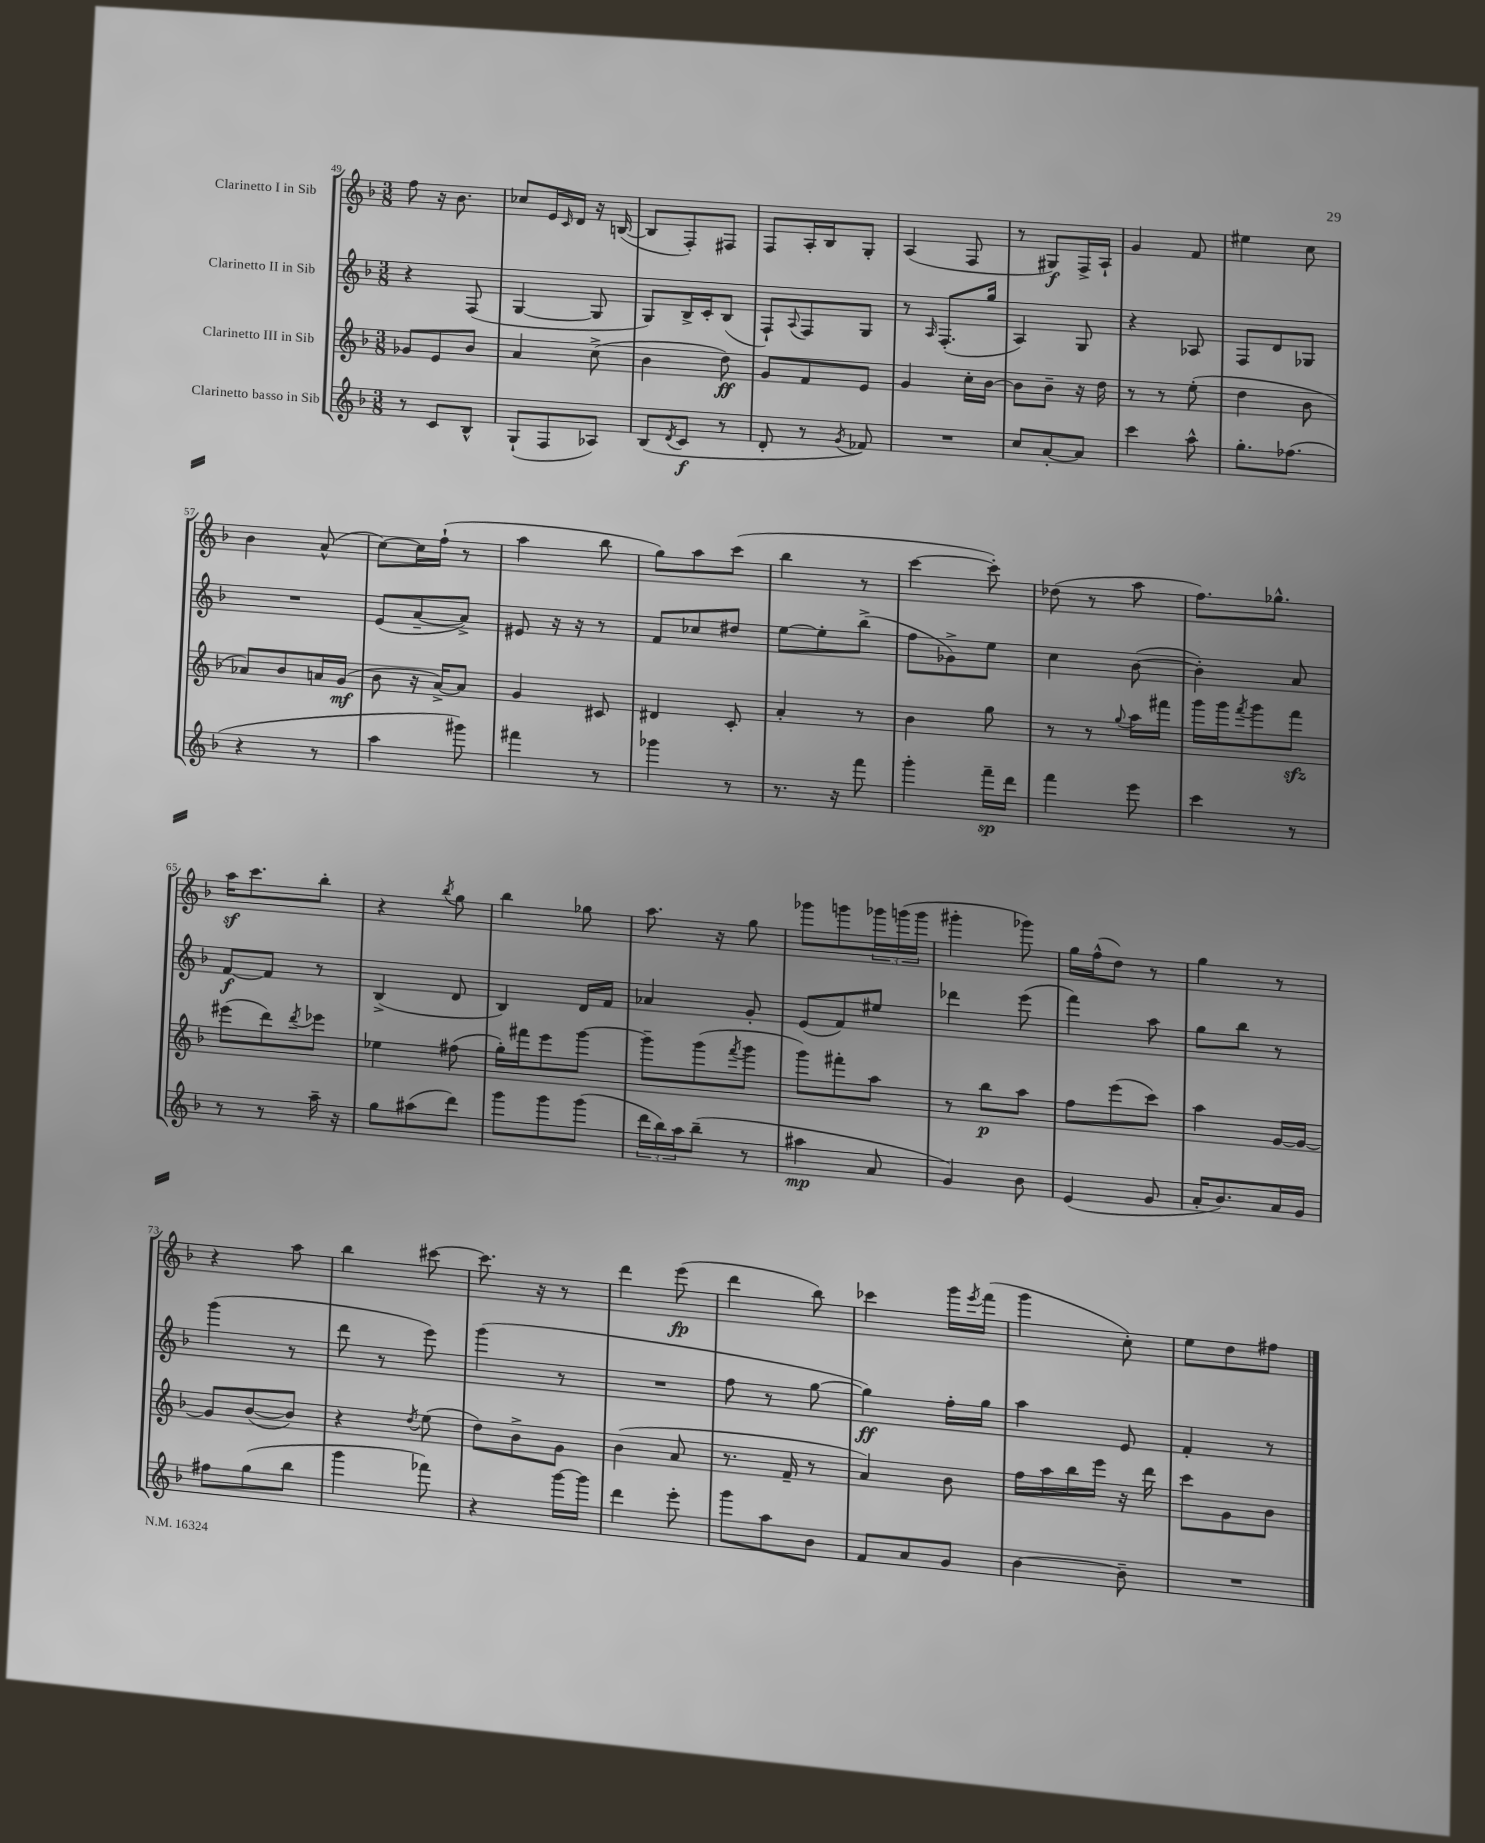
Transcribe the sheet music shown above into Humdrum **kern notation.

**kern	**dynam	**kern	**dynam	**kern	**dynam	**kern	**dynam
*part4	*part4	*part3	*part3	*part2	*part2	*part1	*part1
*staff4	*staff4	*staff3	*staff3	*staff2	*staff2	*staff1	*staff1
*I"Clarinetto basso in Sib	*	*I"Clarinetto III in Sib	*	*I"Clarinetto II in Sib	*	*I"Clarinetto I in Sib	*
*clefG2	*	*clefG2	*	*clefG2	*	*clefG2	*
*k[b-]	*	*k[b-]	*	*k[b-]	*	*k[b-]	*
*M3/8	*	*M3/8	*	*M3/8	*	*M3/8	*
=49	=49	=49	=49	=49	=49	=49	=49
8r	.	8g-X/L	.	4r	.	8ff\	.
8c/L	.	8e/	.	.	.	16r	.
.	.	.	.	.	.	8.b-\	.
8B-^^/J	.	8b-/J	.	(8F/	.	.	.
=50	=50	=50	=50	=50	=50	=50	=50
(8G`/L	.	4a/	.	[4G/	.	8cc-X/L	.
8F/	.	.	.	.	.	16e/L	.
.	.	.	.	.	.	16qqc/	.
.	.	.	.	.	.	16d/JJ	.
8A-X/J)	.	(8cc^\	.	8G/]	.	16r	.
.	.	.	.	.	.	([16Bn/	.
=51	=51	=51	=51	=51	=51	=51	=51
(8B-/L	.	4b-\	.	8G/L)	.	8B/L]	.
8qd/	.	.	.	.	.	.	.
8c/J	f	.	.	16B-^/L	.	8F'/)	.
.	.	.	.	16c'/J	.	.	.
8r	.	8dd\)	ff	(8B-/J	.	8F#X/J	.
=52	=52	=52	=52	=52	=52	=52	=52
8d'/	.	8g/L	.	8F`/L)	.	8F/L	.
.	.	.	.	8qqA/	.	.	.
8r	.	8f/	.	8F/	.	16A'/L	.
.	.	.	.	.	.	16B-/J	.
8qg/	.	.	.	.	.	.	.
8f-X/)	.	8e/J	.	8G/J	.	8G'/J	.
=53	=53	=53	=53	=53	=53	=53	=53
4.r	.	4g/	.	8r	.	(4A/	.
.	.	.	.	16qqA/	.	.	.
.	.	.	.	(8.F'/L	.	.	.
.	.	16cc'\LL	.	.	.	8F/	.
.	.	[16b-\JJ	.	16gg/Jk	.	.	.
=54	=54	=54	=54	=54	=54	=54	=54
8cc/L	.	8b-\L]	.	4A/)	.	8r	.
[8a'/	.	8b-~\J	.	.	.	8G#X/L)	f
8a/J]	.	16r	.	8G/	.	16F^/L	.
.	.	16dd\	.	.	.	16A`/JJ	.
=55	=55	=55	=55	=55	=55	=55	=55
4ccc\	.	8r	.	4r	.	4g/	.
.	.	8r	.	.	.	.	.
8aa^^\	.	(8ee'\	.	8A-X/	.	8f/	.
=56	=56	=56	=56	=56	=56	=56	=56
8.gg'\L	.	4dd\	.	8F/L	.	4ee#X\	.
.	.	.	.	8d/	.	.	.
(8.ff-X\J	.	.	.	.	.	.	.
.	.	8b-\	.	8G-X/J	.	8cc\	.
!!LO:LB:g=z
=57	=57	=57	=57	=57	=57	=57	=57
4r	.	8a-X/L)	.	4.r	.	4b-\	.
.	.	8b-/	.	.	.	.	.
8r	.	16an/L	.	.	.	(8a^^/	.
.	.	(16g/JJ	mf	.	.	.	.
=58	=58	=58	=58	=58	=58	=58	=58
4aa\	.	8b-\	.	(8e/L	.	[8cc\L)	.
.	.	16r	.	[8a~/	.	16cc\L]	.
.	.	[16a^/KL)	.	.	.	(16ff`\JJ	.
8ggg#X\)	.	8a/J]	.	8a^/J])	.	8r	.
=59	=59	=59	=59	=59	=59	=59	=59
4fff#X\	.	4g/	.	8e#X/	.	4aa\	.
.	.	.	.	16r	.	.	.
.	.	.	.	16r	.	.	.
8r	.	8c#X/	.	8r	.	8bb-\	.
=60	=60	=60	=60	=60	=60	=60	=60
4ggg-X\	.	4d#X/	.	8f/L	.	8gg\L)	.
.	.	.	.	8cc-X/	.	8aa\	.
8r	.	8c'/	.	8dd#X/J	.	(8ccc\J	.
=61	=61	=61	=61	=61	=61	=61	=61
8.r	.	4a'/	.	[8ee\L	.	4bb-\	.
.	.	.	.	8ee'\]	.	.	.
16r	.	.	.	.	.	.	.
8fff\	.	8r	.	(8bb-^\J	.	8r	.
=62	=62	=62	=62	=62	=62	=62	=62
4ggg'\	.	4b-\	.	8ff\L	.	[4ccc\	.
.	.	.	.	8g-X^\)	.	.	.
16fff~\LL	sp	8gg\	.	8ee\J	.	8ccc'\])	.
16ddd\JJ	.	.	.	.	.	.	.
=63	=63	=63	=63	=63	=63	=63	=63
4fff\	.	8r	.	4cc\	.	(8dd-X\	.
.	.	8r	.	.	.	8r	.
.	.	8qqgg/	.	.	.	.	.
8eee\	.	16aa\LL	.	([8b-\	.	8aa\	.
.	.	16fff#X\JJ	.	.	.	.	.
=64	=64	=64	=64	=64	=64	=64	=64
4ccc\	.	16ggg\LL	.	4b-'\])	.	8.ff\L)	.
.	.	16ggg\J	.	.	.	.	.
.	.	8qfff/	.	.	.	.	.
.	.	8ggg\	.	.	.	.	.
.	.	.	.	.	.	8.gg-X^^\J	.
8r	.	8fffzz\J	.	8a/	.	.	.
!!LO:LB:g=z
=65	=65	=65	=65	=65	=65	=65	=65
8r	.	(8eee#X\L	.	[8f/L	f	16aaz\KL	.
.	.	.	.	.	.	8.ccc\	.
8r	.	8ddd\)	.	8f/J]	.	.	.
.	.	8qddd/	.	.	.	.	.
16aa~\	.	8eee-X\J	.	8r	.	8bb-'\J	.
16r	.	.	.	.	.	.	.
=66	=66	=66	=66	=66	=66	=66	=66
8gg\L	.	4ee-X\	.	(4B-^/	.	4r	.
(8aa#X\	.	.	.	.	.	.	.
.	.	.	.	.	.	8qbb-/	.
8ddd\J)	.	(8ff#X\	.	8d/	.	8gg\	.
=67	=67	=67	=67	=67	=67	=67	=67
8ggg\L	.	16gg'\LL)	.	4B-/)	.	4bb-\	.
.	.	16fff#X\J	.	.	.	.	.
8ggg\	.	8eee\	.	.	.	.	.
(8ggg\J	.	[8ggg\J	.	16d/LL	.	8gg-X\	.
.	.	.	.	16f/JJ	.	.	.
=68	=68	=68	=68	=68	=68	=68	=68
24ddd\LL	.	8ggg~\L]	.	4a-X/	.	8.aa\	.
24bb-\)	.	.	.	.	.	.	.
24aa\J	.	.	.	.	.	.	.
(8bb-~\J	.	(8ggg\	.	.	.	.	.
.	.	.	.	.	.	16r	.
.	.	8qfff/	.	.	.	.	.
8r	.	8ggg\J	.	8g'/	.	8gg\	.
=69	=69	=69	=69	=69	=69	=69	=69
4aa#X\	mp	8ggg\L)	.	(8e/L	.	8ggg-X\L	.
.	.	8fff#X'\	.	8f/)	.	8gggn\	.
8a/	.	8aa\J	.	8ee#X/J	.	24ggg-X\L	.
.	.	.	.	.	.	(24gggn\	.
.	.	.	.	.	.	24ggg\JJ	.
=70	=70	=70	=70	=70	=70	=70	=70
4g/)	.	8r	.	4ddd-X\	.	4ggg#X'\	.
.	.	8bb-\L	p	.	.	.	.
8b-\	.	8aa\J	.	(8eee\	.	8ggg-X\)	.
=71	=71	=71	=71	=71	=71	=71	=71
(4e/	.	8ff\L	.	4fff\)	.	16gg\LL	.
.	.	.	.	.	.	(16ff^^\J	.
.	.	(8eee\	.	.	.	8dd\J)	.
8g/	.	8ccc\J)	.	8aa\	.	8r	.
=72	=72	=72	=72	=72	=72	=72	=72
16a'/KL	.	4aa\	.	8gg\L	.	4gg\	.
8.b-/)	.	.	.	.	.	.	.
.	.	.	.	8bb-\J	.	.	.
16a/L	.	[16g/LL	.	8r	.	8r	.
16g/JJ	.	16g/JJ_	.	.	.	.	.
!!LO:LB:g=z
=73	=73	=73	=73	=73	=73	=73	=73
8ff#X\L	.	8g/L]	.	(4ggg\	.	4r	.
(8gg\	.	([8b-/	.	.	.	.	.
8bb-\J	.	8b-/J])	.	8r	.	8aa\	.
=74	=74	=74	=74	=74	=74	=74	=74
4ggg\	.	4r	.	8ddd\	.	4bb-\	.
.	.	.	.	8r	.	.	.
.	.	8qdd/	.	.	.	.	.
8fff-X\)	.	(8ee\	.	8eee\)	.	[8ccc#X\	.
=75	=75	=75	=75	=75	=75	=75	=75
4r	.	8dd\L)	.	(4ggg\	.	8.ccc#\]	.
.	.	8b-^\	.	.	.	.	.
.	.	.	.	.	.	16r	.
[16ggg\LL	.	8g\J	.	8r	.	8r	.
16ggg\JJ]	.	.	.	.	.	.	.
=76	=76	=76	=76	=76	=76	=76	=76
4ddd\	.	(4b-\	.	4.r	.	4ddd\	.
8eee'\	.	8a/	.	.	.	(8eee\	fp
=77	=77	=77	=77	=77	=77	=77	=77
8ggg\L	.	8.r	.	8ff\	.	4ddd\	.
8aa\	.	.	.	8r	.	.	.
.	.	16f~/	.	.	.	.	.
8b-\J	.	8r	.	[8gg\	.	8bb-\)	.
=78	=78	=78	=78	=78	=78	=78	=78
8f/L	.	4a/)	.	4gg\])	ff	4ccc-X\	.
8a/	.	.	.	.	.	.	.
8g/J	.	8b-\	.	16ff'\LL	.	16ggg\LL	.
.	.	.	.	.	.	8qeee/	.
.	.	.	.	16gg\JJ	.	(16fff\JJ	.
=79	=79	=79	=79	=79	=79	=79	=79
[4b-\	.	16ff\LL	.	4aa\	.	4ggg\	.
.	.	16aa\	.	.	.	.	.
.	.	16bb-\	.	.	.	.	.
.	.	16eee\JJ	.	.	.	.	.
8b-~\]	.	16r	.	8e/	.	8cc'\)	.
.	.	16ddd\	.	.	.	.	.
=80	=80	=80	=80	=80	=80	=80	=80
4.r	.	8ccc\L	.	4f'/	.	8ee\L	.
.	.	8g\	.	.	.	8dd\	.
.	.	8b-\J	.	8r	.	8ff#X\J	.
==	==	==	==	==	==	==	==
*-	*-	*-	*-	*-	*-	*-	*-
